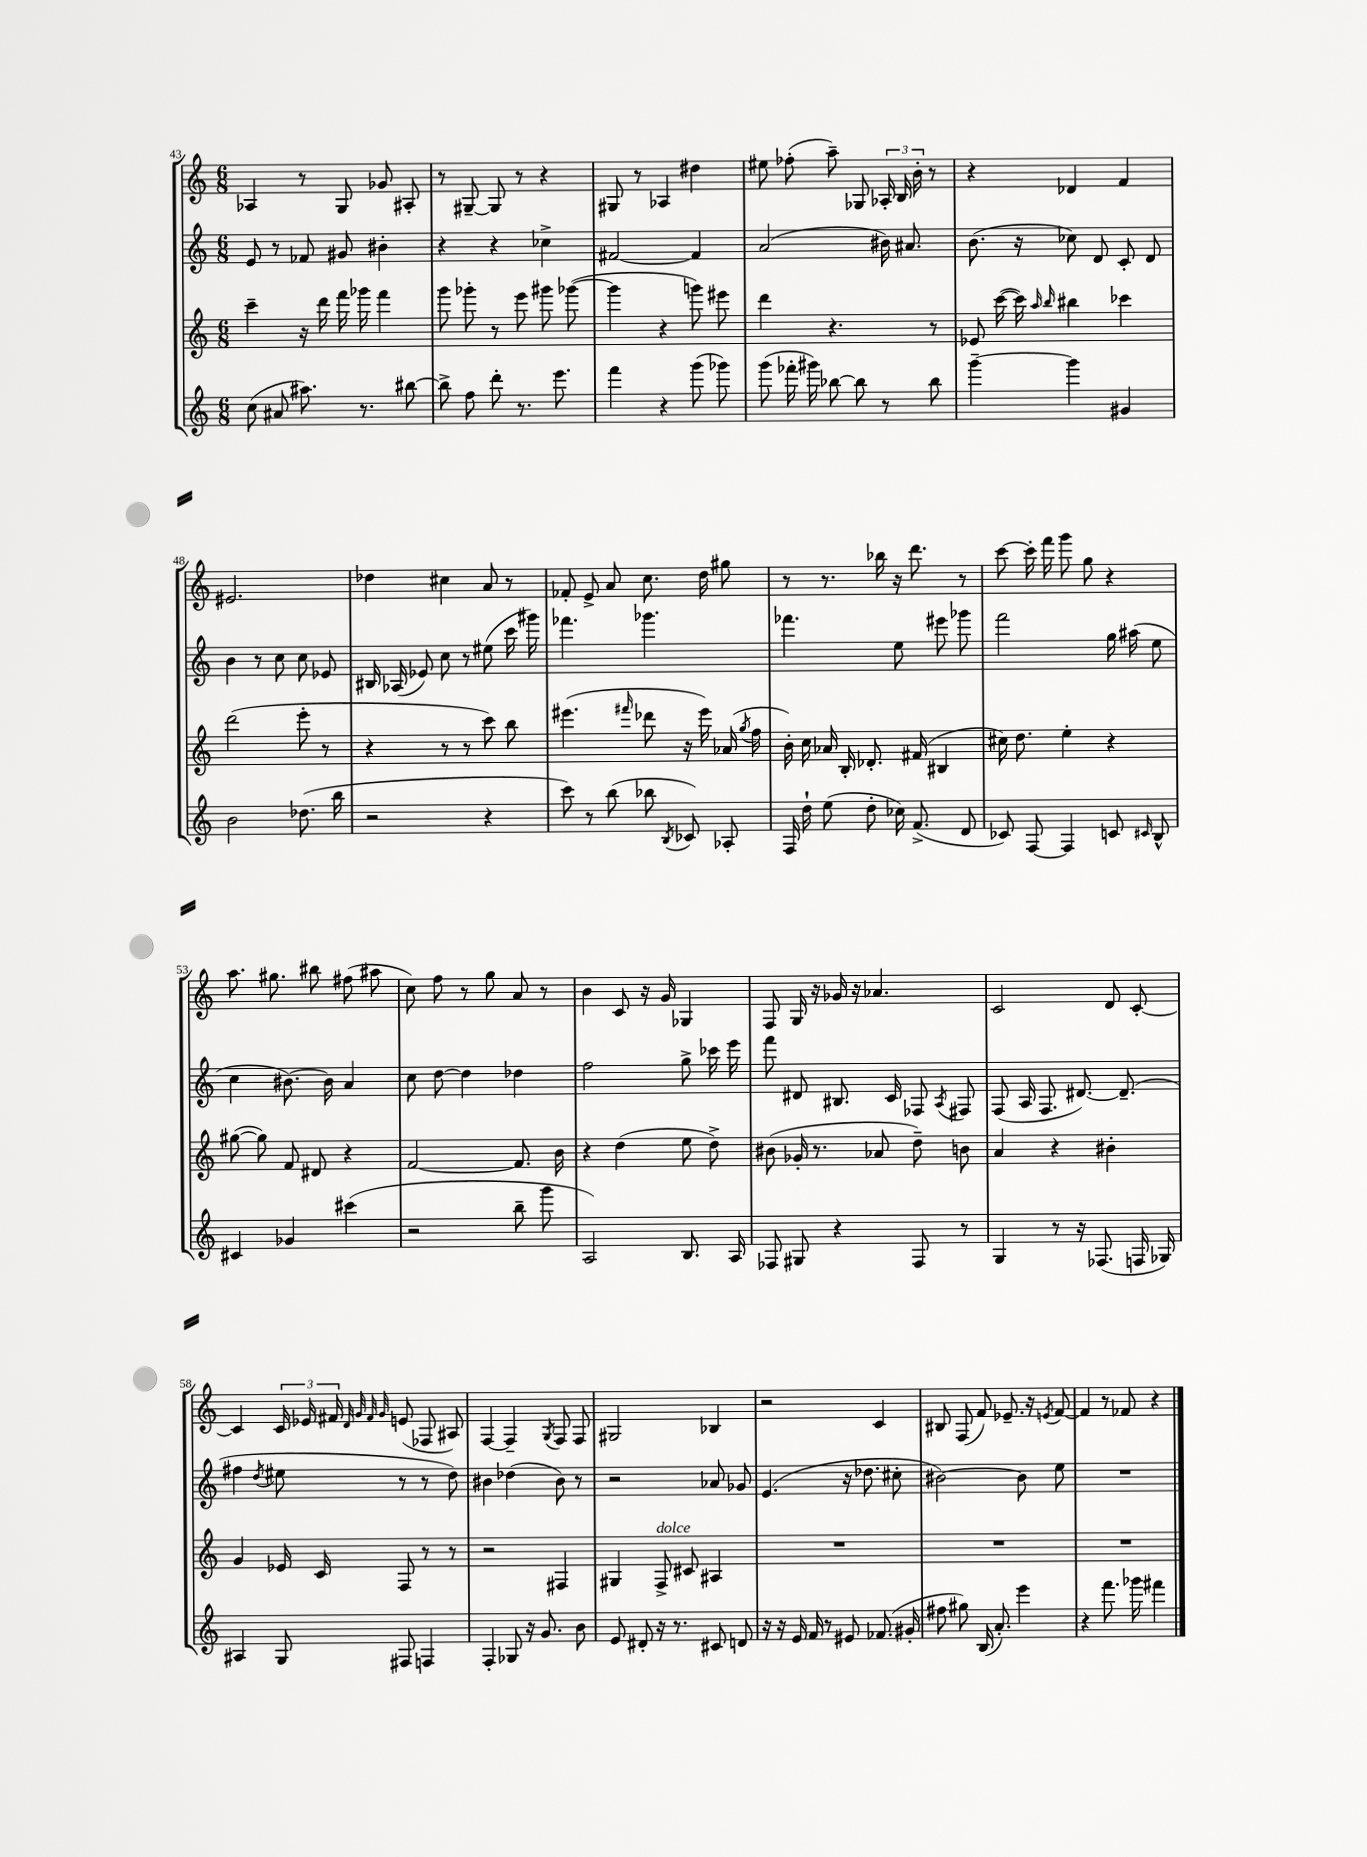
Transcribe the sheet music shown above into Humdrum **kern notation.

**kern	**kern	**kern	**kern
*part4	*part3	*part2	*part1
*staff4	*staff3	*staff2	*staff1
*clefG2	*clefG2	*clefG2	*clefG2
*k[]	*k[]	*k[]	*k[]
*M6/8	*M6/8	*M6/8	*M6/8
=43	=43	=43	=43
(8cc\	4ccc~\	8e/	4A-X/
8a#X/	.	8r	.
8.aa#X\)	16r	8f-X/	8r
.	16ddd\	.	.
.	16fff\	8g#X/	8G/
8.r	16ggg-X\	.	.
.	4fff\	4b#X'\	8g-X/
[8bb#X\	.	.	8A#X'/
=44	=44	=44	=44
8bb#^\]	8ggg\	4r	8r
8ff\	8ggg-X'\	.	[8G#X~/
8ddd'\	8r	4r	8G#/]
8.r	8eee\	.	8r
.	8ggg#X\	4cc-X^\	4r
8.eee\	.	.	.
.	([8ggg-X\	.	.
=45	=45	=45	=45
4fff\	4ggg-\]	[2f#X/	8G#X/
.	.	.	8r
4r	4r	.	4A-X/
(8ggg\	8gggn\)	4f#/]	4dd#X\
8ggg-X\)	8eee#X\	.	.
=46	=46	=46	=46
(8ggg\	4ddd\	(2a/	8ee#X\
16fff-X'\	.	.	(8ff-X'\
16ggg#X\)	.	.	.
[8bb-X\	4.r	.	8aa~\)
8bb-\]	.	.	8G-X/
8r	.	16b#X\)	24A-X'/
.	.	.	24B/
.	.	8.a#X/	.
.	.	.	24b'\
8bb-\	8r	.	8r
=47	=47	=47	=47
[4ggg~\	8e-X/	(8.b\	4r
.	([16ccc\	.	.
.	16ccc\])	16r	.
.	16qqaa/	.	.
.	16qqbb/	.	.
4ggg\]	4bb#X\	8cc-X\)	4d-X/
.	.	8d/	.
4g#X/	4ccc-X\	8c'/	4f/
.	.	8d/	.
!!LO:LB:g=z
=48	=48	=48	=48
2b\	(2ddd\	4b\	2.e#X/
.	.	8r	.
.	.	8cc\	.
(8.dd-X\	8eee'\	8cc\	.
.	8r	8e-X/	.
16bb\	.	.	.
=49	=49	=49	=49
2r	4r	16B#X/	4dd-X\
.	.	(16A-X/	.
.	.	8e-X/)	.
.	8r	8cc\	4cc#X\
.	8r	8r	.
4r	8ccc\)	(8ee#X\	8a/
.	8bb\	16ccc\	8r
.	.	16ggg#X\)	.
=50	=50	=50	=50
8ccc\)	(4.eee#X\	4.fff-X\	8f-X'/
8r	.	.	8e^/
(8bb\	.	.	8a/
.	16qqfff#X/	.	.
8bb-X\	8ddd-X\	4.ggg-X\	8.cc\
8qB/	.	.	.
8c-X/)	16r	.	.
.	16eee#\)	.	16dd\
8A-X'/	(16a-X/	.	8gg#X\
.	8qgg/	.	.
.	16ff\	.	.
=51	=51	=51	=51
16F/	16b'\)	4.fff-X\	8r
16dd`\	16cc\	.	.
(8ee\	16a-X/	.	8.r
.	16B'/	.	.
8dd'\	8.d-X'/	.	.
.	.	.	16bb-X\
16cc-X\)	.	8ee\	16r
(8.f^/	(16f#X/	.	8.ddd\
.	4B#X/	8eee#X\	.
8d/	.	8ggg-X\	8r
=52	=52	=52	=52
8c-X/)	16cc#X\)	2fff\	[8ccc\
.	8.dd\	.	.
[8F/	.	.	16ccc'\]
.	.	.	16fff\
4F/]	4ee'\	.	8ggg\
.	.	.	8gg\
8cn/	4r	16gg\	4r
.	.	(16aa#X\	.
16qqc#X/	.	.	.
8B^^/	.	8ee\	.
!!LO:LB:g=z
=53	=53	=53	=53
4c#X/	([8gg#X\	4cc\	8.aa\
.	8gg#\])	.	.
.	.	.	8.gg#X\
4g-X/	8f/	[8.b#X\)	.
.	8d#X/	.	8bb#X\
.	.	16b#\]	.
(4ccc#X\	4r	4a/	(8ff#X\
.	.	.	8aa#X\
=54	=54	=54	=54
2r	[2f/	8cc\	8cc\)
.	.	[8dd\	8ff\
.	.	4dd\]	8r
.	.	.	8gg\
8bb~\	8.f/]	4dd-X\	8a/
8ggg\	.	.	8r
.	16b\	.	.
=55	=55	=55	=55
2A/)	4r	2ff\	4b\
.	(4dd\	.	8c/
.	.	.	16r
.	.	.	16g/
8.B/	8ee\	8gg^\	4G-X/
.	8dd^\)	16ccc-X\	.
16A/	.	16eee\	.
=56	=56	=56	=56
8F-X/	(8b#X\	8fff\	8F/
8G#X/	16g-X'/	8d#X/	16G/
.	8.r	.	16r
4r	.	8.B#X/	16g-X/
.	.	.	16r
.	8a-X/	.	4.a-X/
.	.	16c/	.
8F-/	8dd~\)	8F-X/	.
.	.	8qA/	.
8r	8bn\	8F#X/	.
=57	=57	=57	=57
4G/	4a/	(8F/	2c/
.	.	16A/	.
.	.	8.F/	.
8r	4r	.	.
16r	.	[8.d#X/)	.
(8.F-X/	.	.	.
.	4b#X'\	.	8d/
.	.	(8.d#~/]	.
16Fn/	.	.	[8c'/
16G-X/)	.	.	.
!!LO:LB:g=z
=58	=58	=58	=58
4A#X/	4g/	4ff#X\	4c/]
.	.	8qdd/	.
8G/	16e-X/	8ee#X\	24c/
.	.	.	24e-X/
.	16c/	.	.
.	.	.	24f#X/
.	.	.	32qqd/
.	.	.	32qqg/
.	.	.	32qqf#/
.	.	.	32qqg/
8F#X/	8F/	8r	(8en/
4Fn/	8r	8r	8F-X/
.	8r	8dd\)	8A#X/)
=59	=59	=59	=59
4F'/	2r	4b#X\	[4F/
8G-X/	.	(4dd-X\	4F~/]
16r	.	.	.
8.g/	.	.	.
.	.	.	8qG/
.	4F#X/	8b#\)	8F/
8b\	.	8r	8F/
=60	=60	=60	=60
8e/	4G#X/	2r	2G#X/
8d#X'/	.	.	.
!	!LO:TX:a:i:t=dolce	!	!
16r	8F^/	.	.
8.r	.	.	.
.	8c#X/	.	.
8c#X/	4A#X/	8a-X/	4B-X/
8dn/	.	8g-X/	.
=61	=61	=61	=61
16r	2.r	(4.e/	2r
16r	.	.	.
16e/	.	.	.
16f/	.	.	.
8r	.	.	.
8e#X/	.	16r	.
.	.	8.dd-X\	.
(8.f-X/	.	.	4c/
.	.	8cc#X'\	.
16g#X'/	.	.	.
=62	=62	=62	=62
8ff#X\	2.r	[2b#X\)	8B#X/
8gg#X\)	.	.	(8F/
(16B/	.	.	8f/)
8.a'/)	.	.	.
.	.	.	8.e-X~/
4eee\	.	8b#\]	.
.	.	.	16r
.	.	.	8qen/
.	.	8ee\	[8f/
=63	=63	=63	=63
4r	2.r	2.r	4f/]
8.fff\	.	.	8r
.	.	.	8f-X/
16ggg-X\	.	.	.
4fff#X\	.	.	4r
==	==	==	==
*-	*-	*-	*-
